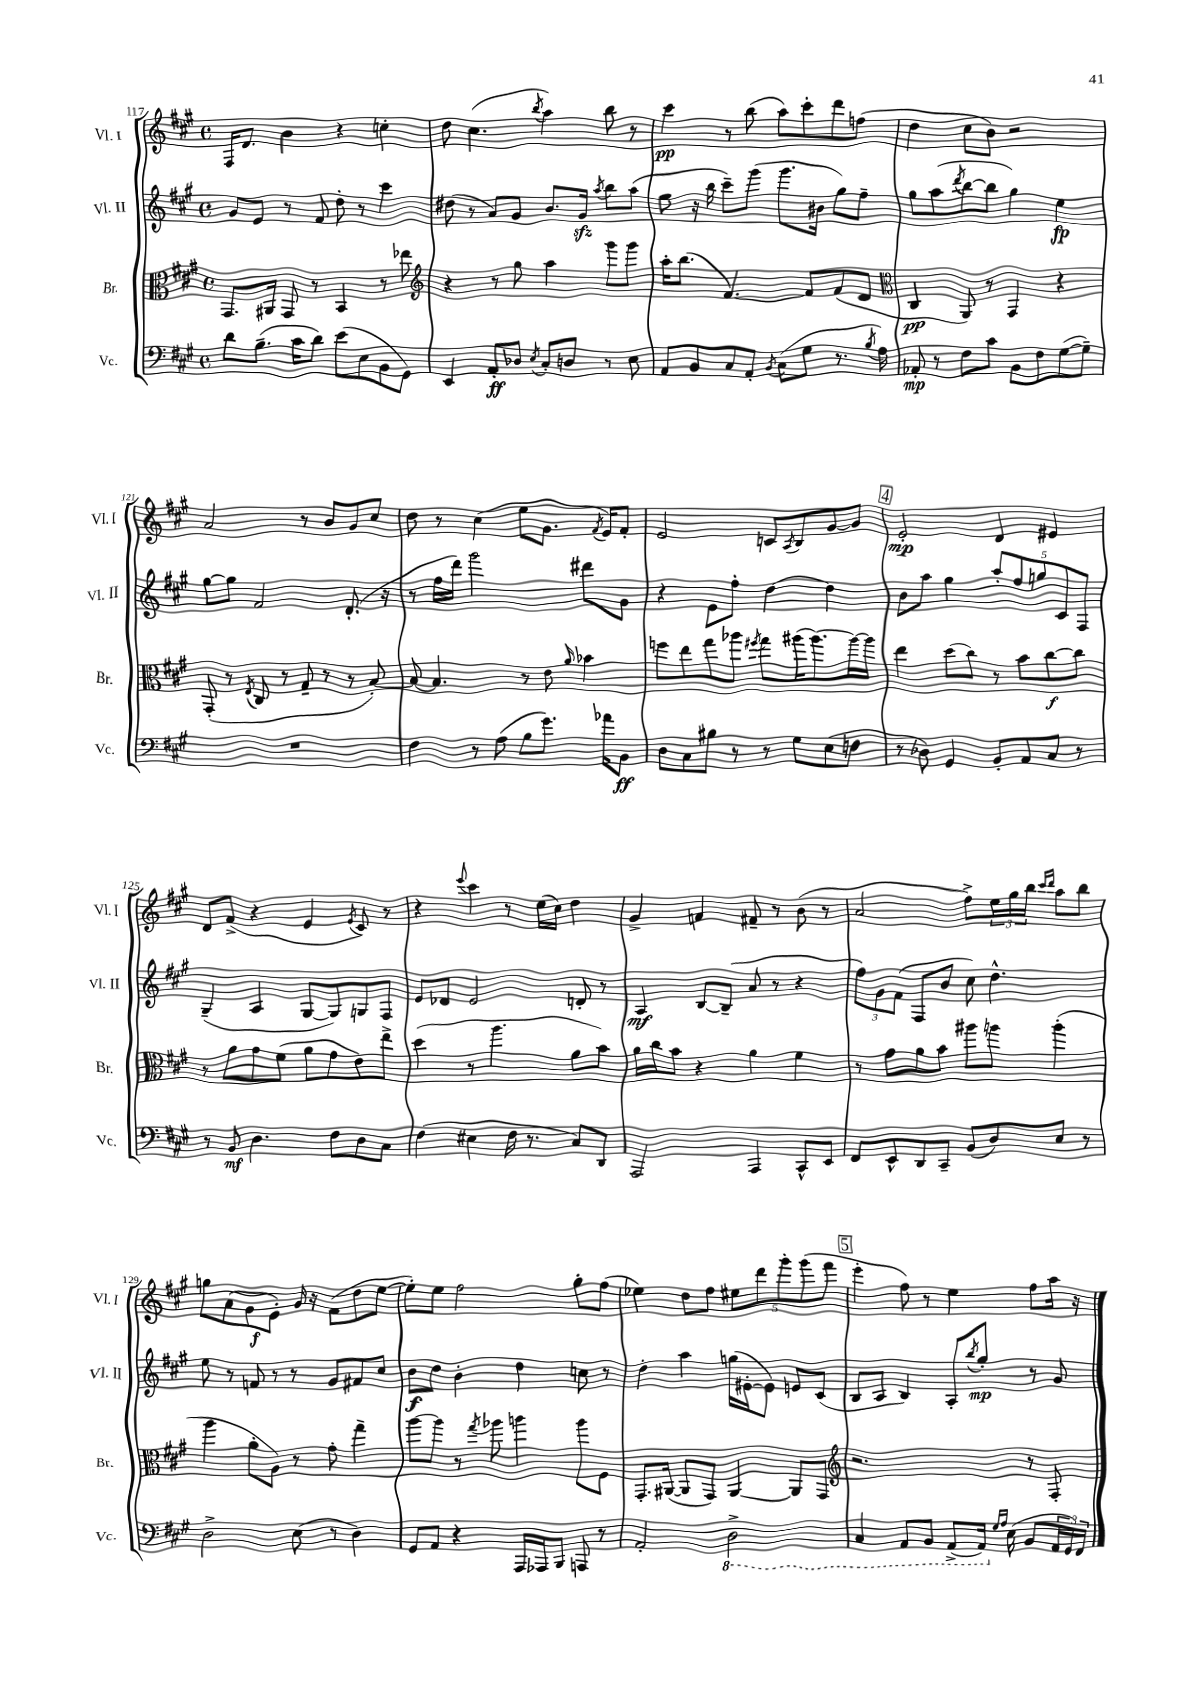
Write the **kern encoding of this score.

**kern	**dynam	**kern	**dynam	**kern	**dynam	**kern	**dynam
*part4	*part4	*part3	*part3	*part2	*part2	*part1	*part1
*staff4	*staff4	*staff3	*staff3	*staff2	*staff2	*staff1	*staff1
*I"Vc.	*	*I"Br.	*	*I"Vl. II	*	*I"Vl. I	*
*I'Vc.	*	*I'Br.	*	*I'Vl. II	*	*I'Vl. I	*
*clefF4	*	*clefC3	*	*clefG2	*	*clefG2	*
*k[f#c#g#]	*	*k[f#c#g#]	*	*k[f#c#g#]	*	*k[f#c#g#]	*
*M4/4	*	*M4/4	*	*M4/4	*	*M4/4	*
*met(c)	*	*met(c)	*	*met(c)	*	*met(c)	*
=117	=117	=117	=117	=117	=117	=117	=117
8d\L	.	8.GG#/L	.	8g#/L	.	16F#/KL	.
.	.	.	.	.	.	8.d/J	.
(8.B~\J	.	.	.	8e/J	.	.	.
.	.	16AA#X/Jk	.	.	.	.	.
.	.	8GG#/	.	8r	.	4b\	.
16c#\KL	.	.	.	.	.	.	.
8d\J)	.	8r	.	8f#/	.	.	.
(8e\L	.	4BB/	.	8dd'\	.	4r	.
8E\	.	.	.	8r	.	.	.
8BB\	.	8r	.	4ccc#\	.	4ccn'\	.
8GG#\J)	.	8ee-X\	.	.	.	.	.
=118	=118	=118	=118	=118	=118	=118	=118
*	*	*clefG2	*	*	*	*	*
4EE/	.	4r	.	(8dd#X\	.	8dd\	.
.	.	.	.	8r	.	(4.cc#\	.
8AA'/L	ff	8r	.	8a/L)	.	.	.
8D-X/J	.	8gg#\	.	8g#/J	.	.	.
8qE/	.	.	.	.	.	8qbb/	.
8C#'/L	.	4aa\	.	8.b/L	.	4aa\)	.
8Dn/J	.	.	.	.	.	.	.
.	.	.	.	16g#zz/Jk	.	.	.
.	.	.	.	8qaa/	.	.	.
8r	.	8ggg#\L	.	8bb\L	.	8bb\	.
8E\	.	8ggg#\J	.	(8aa\J	.	8r	.
=119	=119	=119	=119	=119	=119	=119	=119
8AA/L	.	16aa'\KL	.	8gg#\	.	4ccc#\	pp
.	.	(8.bb\J	.	.	.	.	.
8BB/	.	.	.	16r	.	.	.
.	.	.	.	16bb\	.	.	.
8C#/	.	[4.f#/)	.	8ccc#~\L)	.	8r	.
8AA'/J	.	.	.	(8ggg#\J	.	(8bb\	.
8qBB/	.	.	.	.	.	.	.
(8C#\L	.	.	.	8.ggg#\L	.	8aa\L)	.
8G#\J	.	8f#/L]	.	.	.	8ccc#'\	.
.	.	.	.	16b#X\Jk	.	.	.
8.r	.	(8f#/	.	8gg#\L)	.	8ddd\	.
.	.	8d/J	.	8ff#~\J	.	(8ffn\J	.
8qB/	.	.	.	.	.	.	.
16A\)	.	.	.	.	.	.	.
=120	=120	=120	=120	=120	=120	=120	=120
*	*	*clefC3	*	*	*	*	*
8AA-X'/	mp	4C#/	pp	8gg#\L	.	4dd\	.
8r	.	.	.	(8aa\	.	.	.
.	.	.	.	8qddd/	.	.	.
8F#\L	.	8AA/)	.	[8bb\	.	8cc#\L	.
8c#\J	.	8r	.	8bb\J]	.	8b\J)	.
8BB\L	.	4GG#/	.	4gg#\)	.	2r	.
8F#\	.	.	.	.	.	.	.
([8G#\	.	4r	.	4ee\	fp	.	.
8G#~\J])	.	.	.	.	.	.	.
!!LO:LB:g=z
=121	=121	=121	=121	=121	=121	=121	=121
1r	.	(8GG#'/	.	[8gg#\L	.	2a/	.
.	.	8r	.	8gg#\J]	.	.	.
.	.	8qE/	.	.	.	.	.
.	.	8C#/	.	2f#/	.	.	.
.	.	8r	.	.	.	.	.
.	.	8G#~/	.	.	.	8r	.
.	.	8r	.	.	.	8b/L	.
.	.	8r	.	(8.d'/	.	8g#/	.
.	.	[8B'/)	.	.	.	8cc#/J	.
.	.	.	.	16r	.	.	.
=122	=122	=122	=122	=122	=122	=122	=122
4F#\	.	8B/_	.	8r	.	8dd\	.
.	.	4.B/]	.	16ff#\LL	.	8r	.
.	.	.	.	16ddd\JJ)	.	.	.
8r	.	.	.	2ggg#\	.	(4cc#\	.
(8A\	.	.	.	.	.	.	.
8B\L	.	8r	.	.	.	8ee\L	.
8.g#\J)	.	8e\	.	.	.	8.g#\J	.
.	.	16qqa/	.	.	.	.	.
.	.	4b-X\	.	8ddd#X\L	.	.	.
.	.	.	.	.	.	8qf#/	.
16a-X\KL	.	.	.	.	.	16e/KL)	.
8BB\J	ff	.	.	8g#\J	.	8f#'/J	.
=123	=123	=123	=123	=123	=123	=123	=123
8D\L	.	8ffn\L	.	4r	.	2e/	.
8C#\	.	8ee\	.	.	.	.	.
8B#X\J	.	8gg#\	.	8e\L	.	.	.
8r	.	8aa-X\J	.	8ff#'\J	.	.	.
.	.	8qff#X/	.	.	.	.	.
8r	.	8gg#\L	.	[4dd\	.	8cn/L	.
.	.	.	.	.	.	8qA/	.
8G#\L	.	(16aa#X\K	.	.	.	8B/	.
.	.	[8.aa#\)	.	.	.	.	.
(8E\	.	.	.	4dd\]	.	[8g#/	.
8Fn\J	.	16aa#\L_	.	.	.	8g#/J]	.
.	.	16aa#\JJ]	.	.	.	.	.
!!LO:REH:place=s1:t=4
=124	=124	=124	=124	=124	=124	=124	=124
8r	.	4ee\	.	8b\L	.	2e'/	mp
8D-X\)	.	.	.	8aa\J	.	.	.
4GG#/	.	(8dd\L	.	4gg#\	.	.	.
.	.	8cc#\J)	.	.	.	.	.
8BB'/L	.	8r	.	10aa'/L	.	4d/	.
.	.	.	.	10ff#/	.	.	.
8AA/	.	8b\L	.	.	.	.	.
.	.	.	.	10ggn/	.	.	.
8C#/J	.	[8cc#\	f	.	.	4e#X/	.
.	.	.	.	10c#/	.	.	.
8r	.	8cc#\J]	.	.	.	.	.
.	.	.	.	10F#/J	.	.	.
!!LO:LB:g=z
=125	=125	=125	=125	=125	=125	=125	=125
8r	.	8r	.	(4G#~/	.	8d/L	.
8BB/	mf	8a\L	.	.	.	(8f#^/J	.
4.D\	.	8g#\	.	4A/	.	4r	.
.	.	(8f#\J	.	.	.	.	.
.	.	8a\L	.	[8G#/L	.	4e/	.
8F#\L	.	8g#\	.	8G#/])	.	.	.
.	.	.	.	.	.	8qe/	.
8D\	.	8e\)	.	8Gn/	.	8c#/)	.
8C#\J	.	8ee^\J	.	8F#/J	.	8r	.
=126	=126	=126	=126	=126	=126	=126	=126
(4F#\	.	(4dd\	.	8e/L	.	4r	.
.	.	.	.	8d-X/J	.	.	.
.	.	.	.	.	.	8qqeee/	.
4E#X\	.	8r	.	2e/	.	4ccc#\	.
.	.	4.aa\	.	.	.	.	.
16F#\	.	.	.	.	.	8r	.
8.r	.	.	.	.	.	.	.
.	.	.	.	.	.	(16ee\LL	.
.	.	.	.	.	.	16cc#\JJ)	.
8C#/L)	.	8a\L	.	8dn'/	.	4dd\	.
8DD/J	.	8b\J)	.	8r	.	.	.
=127	=127	=127	=127	=127	=127	=127	=127
2AAA/	.	16a\LL	.	4A/	mf	4g#^/	.
.	.	16cc#\J	.	.	.	.	.
.	.	8b\J	.	.	.	.	.
.	.	4r	.	[8B/L	.	4fn/	.
.	.	.	.	(8B~/J]	.	.	.
4AAA/	.	4a\	.	8a/	.	8f#X~/	.
.	.	.	.	8r	.	8r	.
8CC#^^/L	.	4f#\	.	4r	.	(8b\	.
8EE/J	.	.	.	.	.	8r	.
=128	=128	=128	=128	=128	=128	=128	=128
8FF#/L	.	8r	.	12ff#\L)	.	2a/	.
.	.	.	.	12g#\	.	.	.
8EE^^/	.	8g#\L	.	.	.	.	.
.	.	.	.	(12f#\J	.	.	.
8DD/	.	8a\	.	8F#/L	.	.	.
8CC#~/J	.	8b\J	.	8b/J	.	.	.
(8BB/L	.	8aa#X\L	.	8cc#\)	.	8ff#^\L)	.
8D/)	.	8aan\J	.	4.dd^^\	.	24ee\L	.
.	.	.	.	.	.	24gg#\	.
.	.	.	.	.	.	24bb\JJ	.
.	.	.	.	.	.	16qqccc#/LL	.
.	.	.	.	.	.	16qqddd/JJ	.
8E/J	.	(4aa'\	.	.	.	8aa\L	.
8r	.	.	.	.	.	8bb\J	.
!!LO:LB:g=z
=129	=129	=129	=129	=129	=129	=129	=129
2D^\	.	4aa\	.	8ee\	.	8ggn\L	.
.	.	.	.	8r	.	(8a\	.
.	.	8a'\L	.	8fn/	.	8g#\	f
.	.	8A\J)	.	8r	.	8e'\J)	.
(8E\	.	8r	.	8r	.	16g#/	.
.	.	.	.	.	.	16r	.
8r	.	8g#'\	.	8g#/L	.	(8f#\L	.
4D\)	.	4gg#~\	.	8f#X/	.	8dd\	.
.	.	.	.	8cc#/J	.	[8ee\J	.
=130	=130	=130	=130	=130	=130	=130	=130
8GG#/L	.	[8aa\L	.	8b\L	f	8ee'\L])	.
8AA/J	.	8aa\J]	.	8dd\J	.	8ee\J	.
4r	.	8r	.	4b'\	.	2ff#\	.
.	.	8qgg#/	.	.	.	.	.
.	.	8aa-X\	.	.	.	.	.
16AAA/LL	.	4aan\	.	4dd\	.	.	.
16AAA-X/J	.	.	.	.	.	.	.
8BBB/J	.	.	.	.	.	.	.
8AAAn/	.	8aa\L	.	8ccn\	.	8gg#'\L	.
8r	.	8F#\J	.	8r	.	(8ff#\J	.
=131	=131	=131	=131	=131	=131	=131	=131
2AA'/	.	8.GG#'/L	.	4dd'\	.	4ee-X\)	.
.	.	([16AA#X/Jk	.	.	.	.	.
.	.	8AA#/L]	.	4aa\	.	8dd\L	.
.	.	8GG#/J)	.	.	.	8ff#\J	.
*8ba	*	*	*	*	*	*	*
2DD^\	.	[4AA#/	.	(16ggn\LL	.	10ee#X\L	.
.	.	.	.	[16e#X'\J	.	.	.
.	.	.	.	.	.	10ddd\	.
.	.	.	.	8e#\J])	.	.	.
.	.	.	.	.	.	10ggg#'\	.
.	.	8AA#/L]	.	8en/L	.	.	.
.	.	.	.	.	.	(10ggg#\	.
.	.	8GG#/J	.	(8c#/J	.	.	.
.	.	.	.	.	.	10fff#\J	.
!!LO:REH:place=s1:t=5
=132	=132	=132	=132	=132	=132	=132	=132
*	*	*clefG2	*	*	*	*	*
4CC#/	.	2.r	.	8B/L	.	4eee'\	.
.	.	.	.	8A/J	.	.	.
8AAA/L	.	.	.	4B/)	.	8ff#\)	.
8BBB/J	.	.	.	.	.	8r	.
(8AAA^/L	.	.	.	8A'/L	.	4ee\	.
.	.	.	.	8qbb/	.	.	.
16AAA/Jk)	.	.	.	8gg#'/J	mp	.	.
*X8ba	*	*	*	*	*	*	*
16qqG#/LL	.	.	.	.	.	.	.
16qqA/JJ	.	.	.	.	.	.	.
(16E\	.	.	.	.	.	.	.
8BB/L	.	8r	.	8r	.	8ff#\L	.
24AA/L	.	8F#'/	.	8g#/	.	16aa\Jk	.
24GG#/)	.	.	.	.	.	.	.
.	.	.	.	.	.	16r	.
24FF#/JJ	.	.	.	.	.	.	.
==	==	==	==	==	==	==	==
*-	*-	*-	*-	*-	*-	*-	*-
